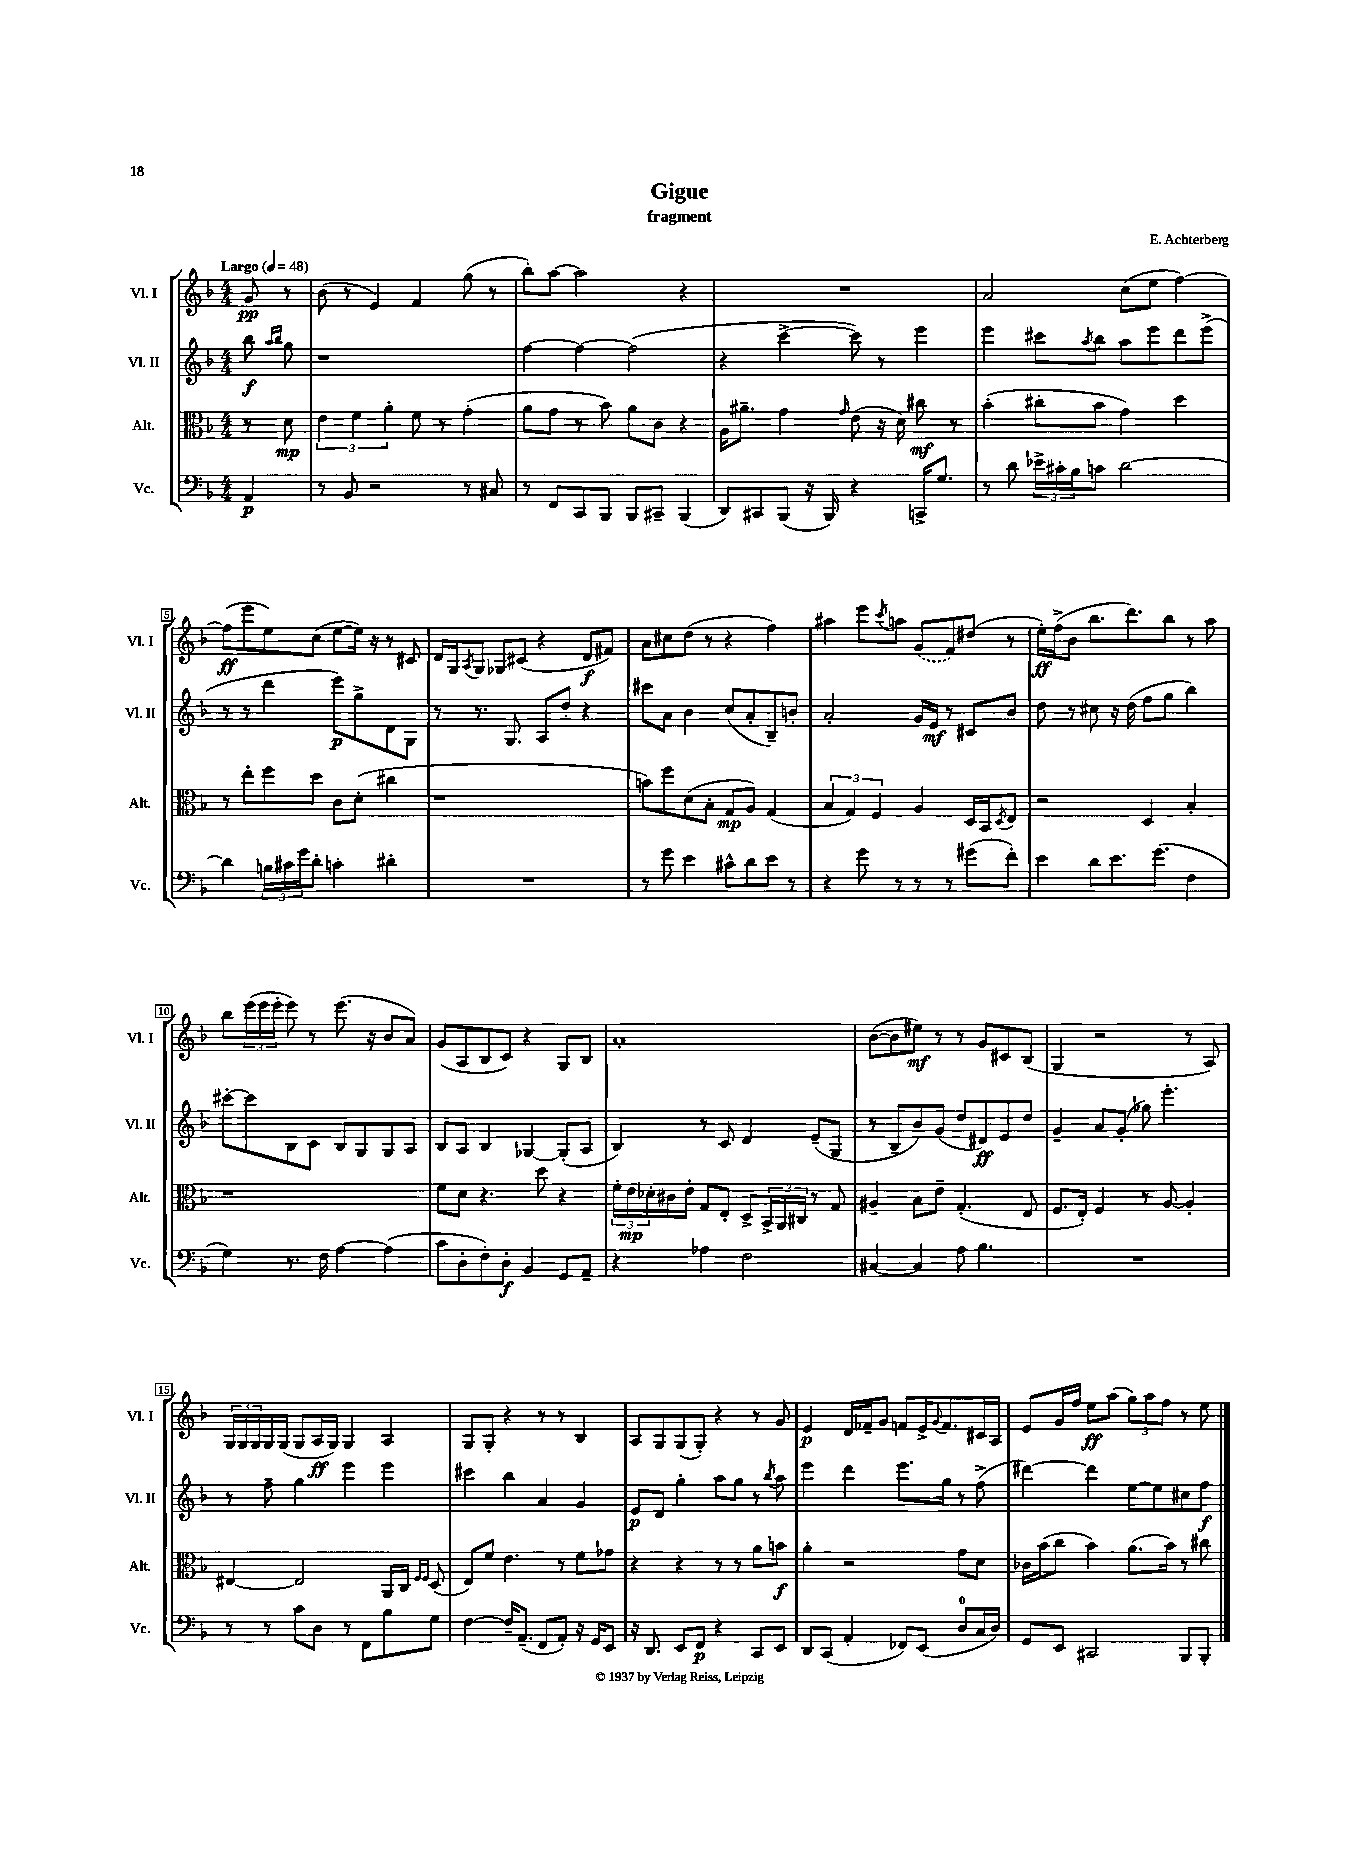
\header { title = "Gigue" composer = "E. Achterberg" subtitle = "fragment" }
<<
\new StaffGroup <<
\new Staff = "s0" \with { instrumentName = "Vl. I" shortInstrumentName = "Vl. I" } {
    \clef treble \key f \major \numericTimeSignature \time 4/4 \partial 4 \tempo "Largo" 4 = 48
    g'8\pp r8 |
    bes'8( r8 e'4) f'4 g''8( r8 |
    bes''8-.) a''8~ a''2 r4 |
    R1 |
    a'2 c''8( e''8 f''4~) |
    f''8\ff( e'''8 e''8) c''8( e''8~ e''16) r16 r8 cis'8 |
    d'16 g16 \acciaccatura { a8 } g8 ges8 cis'8( r4 d'8\f fis'8) |
    a'8 cis''8 d''8( r8 r4 f''4) |
    ais''4 e'''8 \acciaccatura { c'''8 } a''8 \once \slurDashed g'8( f'8) dis''8( r8 |
    e''16-.\ff) f''16->( bes'8 bes''8. d'''8.) bes''8 r8 a''8 |
    bes''8 \tuplet 3/2 { e'''16( e'''16 e'''16-. } e'''8) r8 e'''8.( r16 bes'8 a'8) |
    g'8( a8 bes8 c'8) r4 g8 bes8 |
    a'1-. |
    bes'8~( bes'8 eis''8\mf) r8 r8 g'8 cis'8 bes8( |
    g4 r2 r8 a8) |
    \tuplet 3/2 { g16 g16 g16 } g16 g16( g8 a16\ff g16) g4 a4 |
    g8 g8-. r4 r8 r8 bes4 |
    a8 g8 g8( g8-.) r4 r8 g'8 |
    e'4\p d'16 fes'16-- g'8 f'8 e'16-> \appoggiatura { g'8 } f'8. cis'16 a16 |
    e'8 g'16 f''16 e''8\ff a''8( \tuplet 3/2 { g''8) a''8 f''8 } r8 e''8 \bar "|." |
}
\new Staff = "s1" \with { instrumentName = "Vl. II" shortInstrumentName = "Vl. II" } {
    \clef treble \key f \major \numericTimeSignature \time 4/4 \partial 4
    bes''8\f \grace { a''16 bes''16 } g''8 |
    r1 |
    f''4~ f''4~ f''2( |
    r4 c'''4~-> c'''8) r8 e'''4 |
    e'''4 cis'''8 \acciaccatura { a''8 } bes''8 a''8 e'''8 d'''8 e'''8->( |
    r8 r8 d'''4 e'''8\p) g''8-> d'8 g8 |
    r8 r8. g8. a8 d''8-. r4 |
    cis'''8 a'8 bes'4 c''8( a'8-. bes8--) b'8-. |
    a'2-. g'16 e'16\mf r8 cis'8 bes'8 |
    d''8 r8 cis''8 r16 d''16( f''8 g''8 bes''4) |
    cis'''8~-. cis'''8 bes8 c'8 bes8 g8 g8 a8 |
    bes8 a8 bes4 ges4~ ges8-.( a8 |
    bes4) r8 c'8 d'4 e'8--( g8 |
    r8 bes8-- bes'8) g'8( d''8 dis'8\ff) e'8 d''8 |
    g'4-- a'8 g'8-.( ges''8) e'''4.-. |
    r8 f''8-- g''4 e'''4 e'''4 |
    cis'''4 bes''4 a'4 g'4 |
    e'8\p d'8 g''4-. a''8 g''8 r8 \acciaccatura { bes''8 } a''8 |
    e'''4 d'''4 e'''8. g''16 r8 f''8->( |
    dis'''4~) dis'''4 e''8~ e''8 cis''8 f''8\f \bar "|." |
}
\new Staff = "s2" \with { instrumentName = "Alt." shortInstrumentName = "Alt." } {
    \clef alto \key f \major \numericTimeSignature \time 4/4 \partial 4
    r8 d'8\mp |
    \tuplet 3/2 { e'4 f'4 a'4-. } f'8 r8 g'4-.( |
    a'8 g'8 r8 bes'8) a'8 c'8 r4 |
    a16 ais'8.-- g'4 \grace { g'16 } e'8( r16 d'16) cis''8\mf r8 |
    bes'4-.( cis''8-. bes'8 g'4) d''4 |
    r8 e''8-. f''8 d''8 c'8 d'8-.( cis''4 |
    r1 |
    b'8) f''8 d'8( bes8-. g8\mp a8) g4( |
    \tuplet 3/2 { bes4 g4) f4 } a4 d16 bes,16 \acciaccatura { d8 } e8 |
    r2 d4 bes4-. |
    r1 |
    f'8 d'8 r4. d''8 r4 |
    \tuplet 3/2 { f'16-. e'16\mp des'16-. } cis'16 e'16-. g8 e8-. d8-> \tuplet 3/2 { bes,16-> a,16 cis16 } r8 g8 |
    ais4-- bes8 e'8-- g4.-.( e8 |
    f8. e16-.) f4 r8 a8~ a4-. |
    eis4~ eis2 a,16 c16 \grace { f16 f16 } d8( |
    e8) f'8 e'4. r8 f'8 ges'8 |
    r4 r4 r8 r8 a'8 b'8\f |
    a'4-. r2 g'8 d'8 |
    ces'16 bes'16( c''8 bes'4) a'8.( bes'16) r8 cis''8 \bar "|." |
}
\new Staff = "s3" \with { instrumentName = "Vc." shortInstrumentName = "Vc." } {
    \clef bass \key f \major \numericTimeSignature \time 4/4 \partial 4
    a,4\p |
    r8 bes,8 r2 r8 cis8 |
    r8 f,8 c,8 bes,,8 bes,,8 cis,8-- bes,,4( |
    d,8) cis,8 bes,,8( r16 bes,,16) r4 c,16-> g8. |
    r8 d'8 \tuplet 3/2 { ees'16-> cis'16-. bes16 } c'8 d'2~ |
    d'4 \tuplet 3/2 { b16 cis'16 g'16 } d'8-. c'4-. dis'4-. |
    R1 |
    r8 g'8 e'4 cis'8-^ d'8 e'8 r8 |
    r4 g'8 r8 r8 r8 gis'8( f'8-.) |
    e'4 d'8 e'8. g'8.( f4 |
    g4) r8. f16 a4~ a4( |
    c'8 d8-. f8-.) d8-.\f bes,4 g,8 a,8-- |
    r4 aes4 f2 |
    cis4~ cis4 a8 bes4. |
    R1 |
    r8 r8 c'8 d8 r8 f,8 bes8 g8 |
    f4~ f16-- a,8.--( f,8 a,8-.) r16 g,16 e,8 |
    r16 d,8. e,8 f,8\p r4 c,8 e,8 |
    d,8 c,8( a,4-. fes,8) e,8( d8-0 c16 d16) |
    g,8 e,8 cis,2 bes,,8 bes,,8-. \bar "|." |
}
>>
>>
\layout { \context { \Score \override BarNumber.stencil = #(make-stencil-boxer 0.1 0.3 ly:text-interface::print) } }
